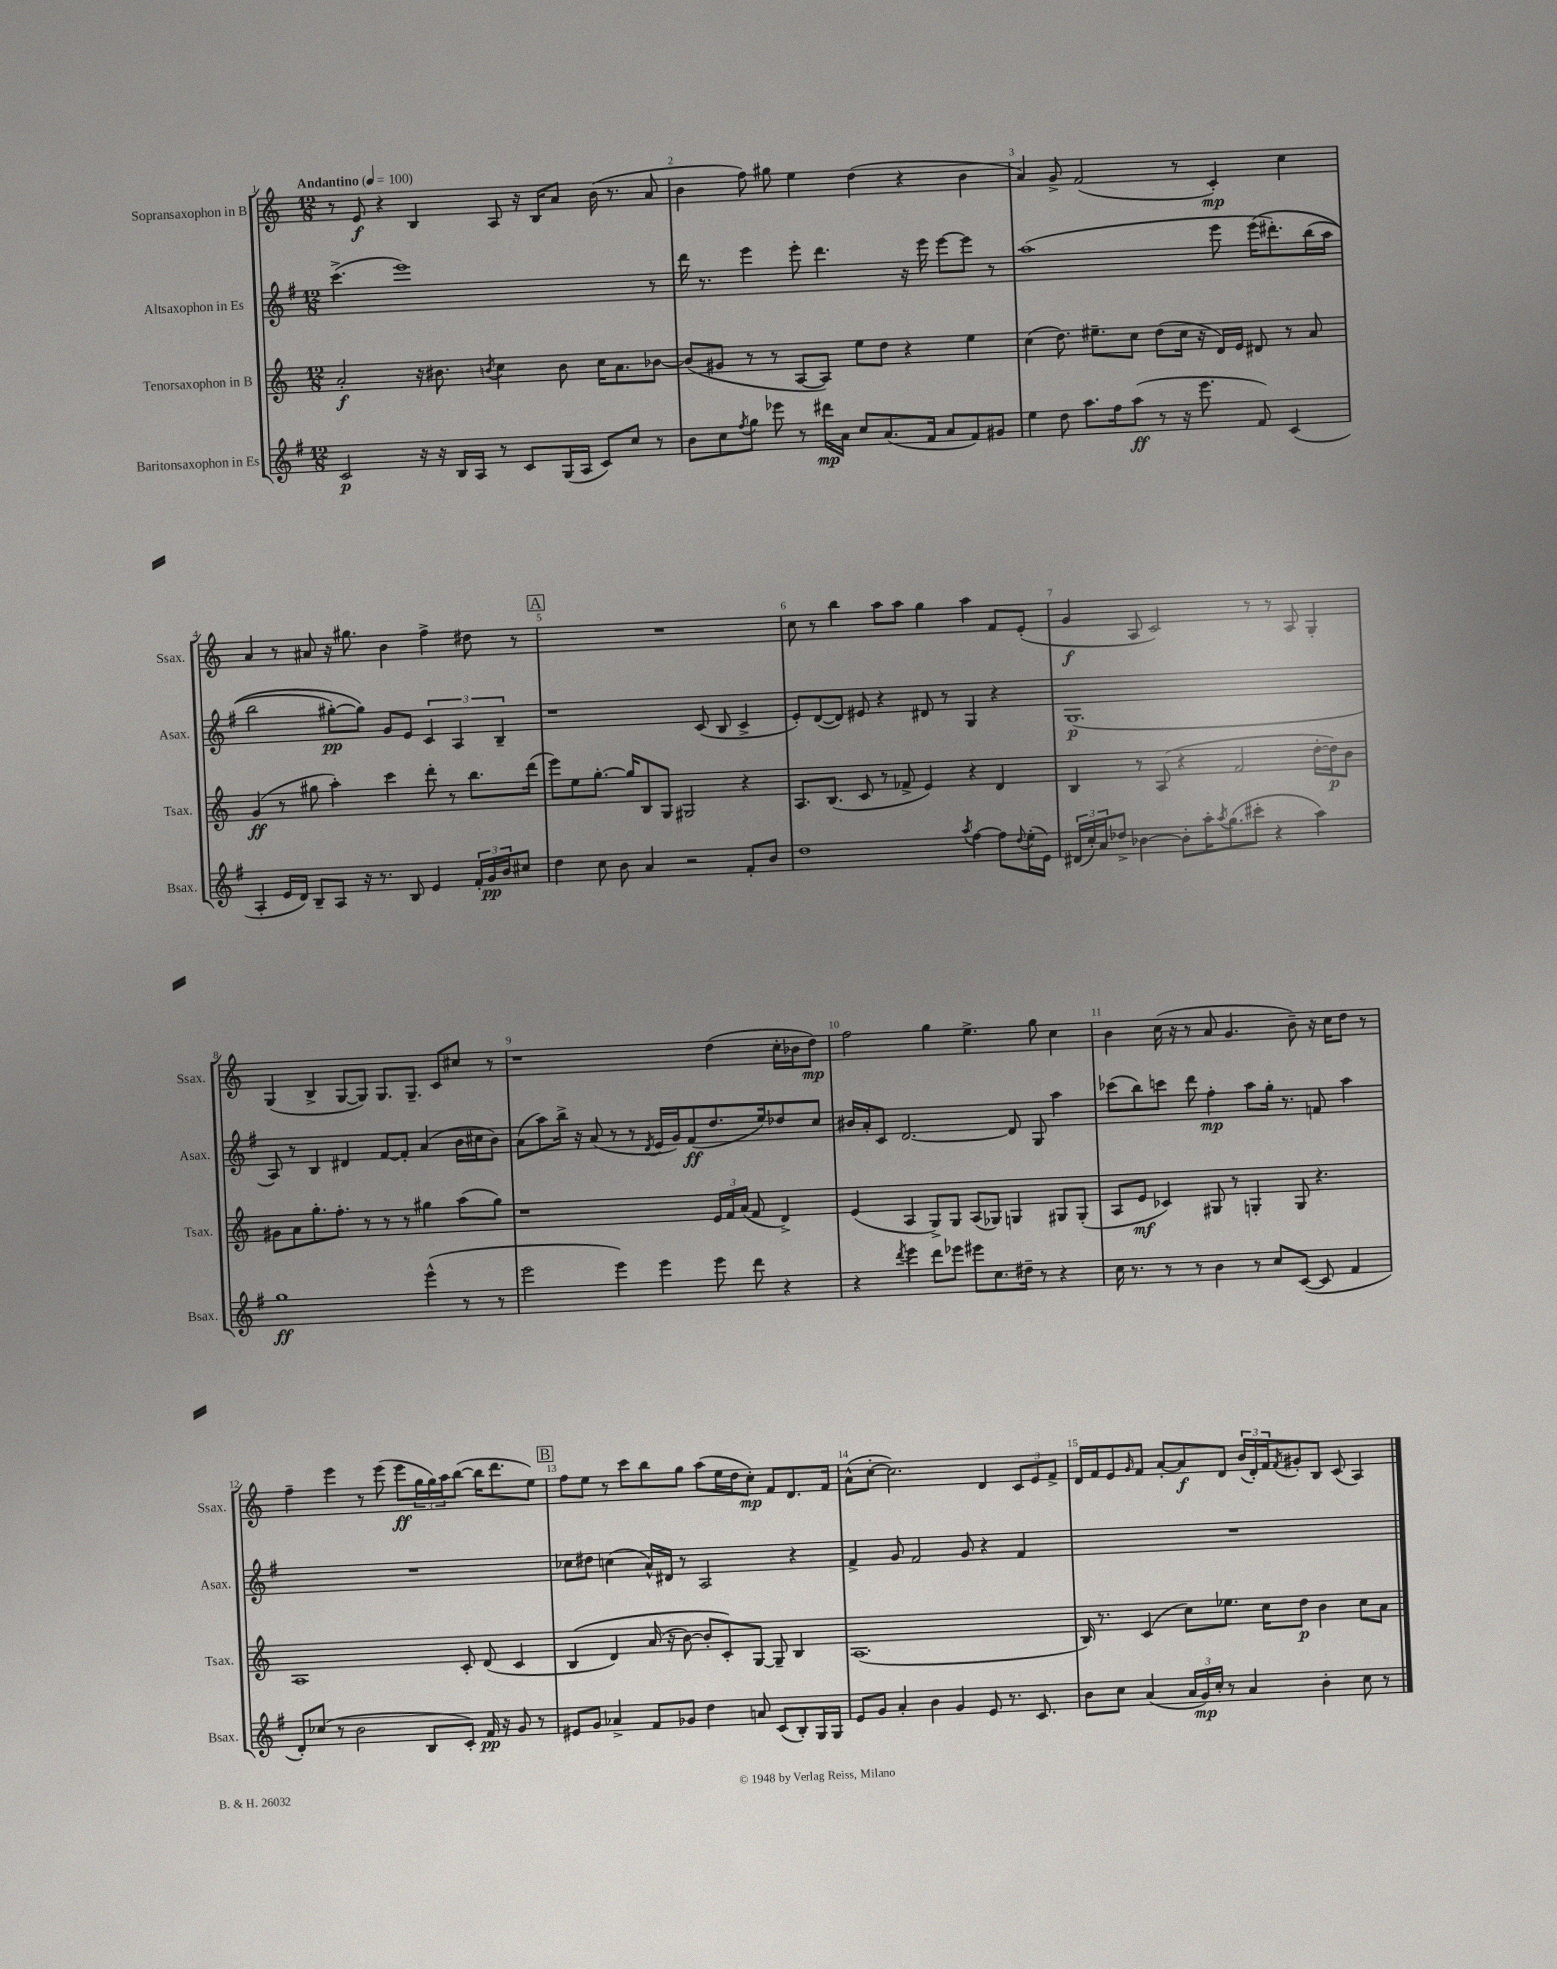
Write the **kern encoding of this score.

**kern	**dynam	**kern	**dynam	**kern	**dynam	**kern	**dynam
*part4	*part4	*part3	*part3	*part2	*part2	*part1	*part1
*staff4	*staff4	*staff3	*staff3	*staff2	*staff2	*staff1	*staff1
*I"Baritonsaxophon in Es	*	*I"Tenorsaxophon in B	*	*I"Altsaxophon in Es	*	*I"Sopransaxophon in B	*
*I'Bsax.	*	*I'Tsax.	*	*I'Asax.	*	*I'Ssax.	*
*clefG2	*	*clefG2	*	*clefG2	*	*clefG2	*
*k[f#]	*	*k[]	*	*k[f#]	*	*k[]	*
*M12/8	*	*M12/8	*	*M12/8	*	*M12/8	*
*MM100	*	*MM100	*	*MM100	*	*MM100	*
=1	=1	=1	=1	=1	=1	=1	=1
!	!	!	!	!	!	!LO:TX:a:B:t=Andantino	!
2c/	p	2a'/	f	(4.ccc^\	.	8r	.
.	.	.	.	.	.	8e/	f
.	.	.	.	.	.	4r	.
.	.	.	.	1eee)	.	.	.
16r	.	16r	.	.	.	4B/	.
16r	.	8.b#X\	.	.	.	.	.
16B/LL	.	.	.	.	.	.	.
16A/JJ	.	.	.	.	.	.	.
.	.	8qbn/	.	.	.	.	.
8r	.	4cc\	.	.	.	8A/	.
8c/L	.	.	.	.	.	16r	.
.	.	.	.	.	.	16B/KL	.
(16G/L	.	8b\	.	.	.	8a/J	.
16A/JJ	.	.	.	.	.	.	.
8c/L)	.	16cc\KL	.	.	.	(16b\	.
.	.	8.a\	.	.	.	8.r	.
8cc/J	.	.	.	.	.	.	.
8r	.	[8b-X\J	.	8r	.	8a/	.
=2	=2	=2	=2	=2	=2	=2	=2
8b\L	.	(8b-/L]	.	16ddd\	.	4b\	.
.	.	.	.	8.r	.	.	.
8cc\	.	8g#X/J	.	.	.	.	.
8qff#/	.	.	.	.	.	.	.
8gg\J	.	8r	.	4eee\	.	8ff\)	.
8eee-X\	.	8r	.	.	.	8gg#X\	.
8r	.	[8A/L	.	8eee'\	.	4ee\	.
16ddd#X\LL	mp	8A/J])	.	4.ddd\	.	.	.
16a\JJ	.	.	.	.	.	.	.
8cc/L	.	8ee\L	.	.	.	(4dd\	.
(8.a/	.	8dd\J	.	.	.	.	.
.	.	4r	.	16r	.	4r	.
16f#/Jk	.	.	.	16eee\	.	.	.
8a/L	.	.	.	[8eee\L	.	.	.
8f#/)	.	4ee\	.	8eee\J]	.	4b\	.
8g#X/J	.	.	.	8r	.	.	.
=3	=3	=3	=3	=3	=3	=3	=3
4ee\	.	(4cc\	.	(1aa	.	4a/)	.
8dd\	.	8.dd\)	.	.	.	8g^/	.
8.aa\L	.	.	.	.	.	(2f/	.
.	.	8.ee#X~\L	.	.	.	.	.
16ff#\k	.	.	.	.	.	.	.
(8aa\J	ff	8cc\J	.	.	.	.	.
8r	.	(8dd\L	.	.	.	.	.
16r	.	16cc\Jk	.	.	.	8r	.
8.eee\	.	16r	.	.	.	.	.
.	.	16d/LL)	.	8eee\	.	4c'/)	mp
.	.	16e/JJ	.	.	.	.	.
8f#/)	.	8d#X/	.	(16eee\KL	.	.	.
.	.	.	.	8.ddd#X'\)	.	.	.
(4c/	.	8r	.	.	.	4cc\	.
.	.	8a/	.	(16bb\L	.	.	.
.	.	.	.	16aa\JJ	.	.	.
!!LO:LB:g=z
=4	=4	=4	=4	=4	=4	=4	=4
4A'/	.	(4g/	ff	2bb\	.	4a/	.
16e/LL	.	8r	.	.	.	8r	.
16d/JJ)	.	.	.	.	.	.	.
8B~/L	.	8gg#X\	.	.	.	8a#X/	.
8A/J	.	4aa'\)	.	[8gg#X'\L)	pp	16r	.
.	.	.	.	.	.	8.gg#X\	.
16r	.	.	.	8gg#\J])	.	.	.
8.r	.	.	.	.	.	.	.
.	.	4ccc\	.	8g/L	.	4b\	.
8B/	.	.	.	8e/J	.	.	.
4e/	.	8ddd'\	.	6c/	.	4ff^\	.
.	.	8r	.	.	.	.	.
.	.	.	.	6A/	.	.	.
24f#'/LL	.	8.bb\L	.	.	.	8dd#X\	.
24g/	pp	.	.	.	.	.	.
24b/J	.	.	.	6B~/	.	.	.
8cc#X/J	.	.	.	.	.	8r	.
.	.	(16ddd\Jk	.	.	.	.	.
!!LO:REH:place=s1:t=A
=5	=5	=5	=5	=5	=5	=5	=5
4dd\	.	8eee\L)	.	1r	.	1.r	.
.	.	8ee\	.	.	.	.	.
8cc\	.	[8.gg'\J	.	.	.	.	.
8b\	.	.	.	.	.	.	.
.	.	16gg/KL]	.	.	.	.	.
4a/	.	8B/	.	.	.	.	.
.	.	8G/J	.	.	.	.	.
2r	.	2G#X/	.	.	.	.	.
.	.	.	.	(8c/	.	.	.
.	.	.	.	8B/	.	.	.
8f#'/L	.	4r	.	4c^/	.	.	.
8b/J	.	.	.	.	.	.	.
=6	=6	=6	=6	=6	=6	=6	=6
1dd	.	8.A/L	.	8e'/L)	.	8cc\	.
.	.	.	.	([8d/	.	8r	.
.	.	(8.B/J	.	.	.	.	.
.	.	.	.	8d/J])	.	4bb\	.
.	.	8c/	.	8e#X/	.	.	.
.	.	8r	.	4r	.	8aa\L	.
.	.	8f-X^/	.	.	.	8aa\J	.
.	.	4e/)	.	8d#X/	.	4gg\	.
.	.	.	.	8r	.	.	.
8qaa/	.	.	.	.	.	.	.
[4ff#\	.	4r	.	4G/	.	4aa\	.
8ff#\L]	.	4d/	.	4r	.	8f/L	.
8qqdd/	.	.	.	.	.	.	.
(16ee'\L	.	.	.	.	.	(8e'/J	.
16e\JJ)	.	.	.	.	.	.	.
=7	=7	=7	=7	=7	=7	=7	=7
(24d#X/LL	.	4B/	.	(1.G	p	4g/	f
24cc'/)	.	.	.	.	.	.	.
24a/J	.	.	.	.	.	.	.
8dd-X^/J	.	.	.	.	.	.	.
[4b-X\	.	8r	.	.	.	8A/	.
.	.	(8A/	.	.	.	2c/)	.
8b-'\L]	.	4r	.	.	.	.	.
16aa'\K	.	.	.	.	.	.	.
8qaa/	.	.	.	.	.	.	.
(8.gg\	.	.	.	.	.	.	.
.	.	2f/	.	.	.	.	.
8ccc#X'\J	.	.	.	.	.	8r	.
4r	.	.	.	.	.	8r	.
.	.	.	.	.	.	8A/	.
4aa\)	.	[16dd'\LL	.	.	.	4G'/	.
.	.	16dd\J])	p	.	.	.	.
.	.	8b\J	.	.	.	.	.
!!LO:LB:g=z
=8	=8	=8	=8	=8	=8	=8	=8
1gg	ff	8g#X\L	.	8A/)	.	(4G/	.
.	.	8a\	.	8r	.	.	.
.	.	8.gg'\	.	4B/	.	4B^/	.
.	.	8.ff'\J	.	.	.	.	.
.	.	.	.	4d#X/	.	[8G/L	.
.	.	8r	.	.	.	8G/J])	.
.	.	8r	.	[8f#/L	.	8.G/L	.
.	.	8r	.	8f#'/J]	.	.	.
.	.	.	.	.	.	8.G~/J	.
(4eee^^\	.	4gg#X\	.	(4a/	.	.	.
.	.	.	.	.	.	8c/L	.
8r	.	(8aa\L	.	16b\LL	.	8cc#X/J	.
.	.	.	.	16cc#X\J	.	.	.
8r	.	8gg#\J)	.	8b\J)	.	8r	.
=9	=9	=9	=9	=9	=9	=9	=9
2eee\	.	1r	.	(8a\L	.	1r	.
.	.	.	.	8aa\)	.	.	.
.	.	.	.	16bb^\Jk	.	.	.
.	.	.	.	16r	.	.	.
.	.	.	.	(8a/	.	.	.
4eee\)	.	.	.	8r	.	.	.
.	.	.	.	8r	.	.	.
.	.	.	.	8qd/	.	.	.
4eee\	.	.	.	16e/LL	.	.	.
.	.	.	.	16g/J)	.	.	.
.	.	.	.	(8f#/	ff	.	.
8eee\	.	24e/LL	.	8.dd/	.	(4dd\	.
.	.	24f/	.	.	.	.	.
.	.	(24a/JJ	.	.	.	.	.
8ddd\	.	8f/	.	.	.	.	.
.	.	.	.	16ee/k)	.	.	.
4r	.	4d^/)	.	8dd-X/	.	16cc'\LL	.
.	.	.	.	.	.	16b-X\J	.
.	.	.	.	8cc/J	.	8dd\J)	mp
=10	=10	=10	=10	=10	=10	=10	=10
4r	.	(4e/	.	16b#X/LL	.	2ff\	.
.	.	.	.	16a'/J	.	.	.
.	.	.	.	8c/J	.	.	.
8qddd/	.	.	.	.	.	.	.
4eee\	.	4A/	.	[2.d/	.	.	.
8ddd\L	.	8G^/L)	.	.	.	4gg\	.
8eee-X\J	.	8G/J	.	.	.	.	.
8eee#X\L	.	(8A/L	.	.	.	4.ee^\	.
8.cc\	.	8G-X/J)	.	.	.	.	.
.	.	4Gn/	.	8d/]	.	.	.
16dd#X~\Jk	.	.	.	.	.	.	.
8r	.	.	.	8G/	.	8gg\	.
4r	.	8G#X/L	.	4aa\	.	4cc\	.
.	.	(8G#'/J	.	.	.	.	.
=11	=11	=11	=11	=11	=11	=11	=11
16cc\	.	8A/L	.	(8ccc-X\L	.	4b\	.
8.r	.	.	.	.	.	.	.
.	.	8e/J	mf	8bb\)	.	.	.
8r	.	4c-X/)	.	8cccn\J	.	(16cc\	.
.	.	.	.	.	.	16r	.
8r	.	.	.	8ddd\	.	8r	.
4b\	.	8G#X/	.	4ff#'\	mp	8a/	.
.	.	8r	.	.	.	4.g/	.
8r	.	4Gn'/	.	8aa\L	.	.	.
8cc/L	.	.	.	16gg'\Jk	.	.	.
.	.	.	.	8.r	.	.	.
([8c/J	.	8G/	.	.	.	8b~\)	.
8c/]	.	4.r	.	8fn/	.	16r	.
.	.	.	.	.	.	16cc\KL	.
4f#/	.	.	.	4aa\	.	8dd\J	.
.	.	.	.	.	.	8r	.
!!LO:LB:g=z
=12	=12	=12	=12	=12	=12	=12	=12
8d'/L)	.	1A	.	1.r	.	4ff~\	.
(8cc-X/J	.	.	.	.	.	.	.
8r	.	.	.	.	.	4eee\	.
2b\	.	.	.	.	.	.	.
.	.	.	.	.	.	8r	.
.	.	.	.	.	.	(8eee\	.
.	.	.	.	.	.	8eee\L	ff
8B/L	.	.	.	.	.	24gg\L	.
.	.	.	.	.	.	24gg\)	.
.	.	.	.	.	.	24aa\J	.
8c'/J)	.	8c'/	.	.	.	([8bb\J	.
16f#/	pp	(8d/	.	.	.	16bb\KL]	.
16r	.	.	.	.	.	8.ddd\	.
8g/	.	4c/	.	.	.	.	.
8r	.	.	.	.	.	8ee\J)	.
!!LO:REH:place=s1:t=B
=13	=13	=13	=13	=13	=13	=13	=13
8e#X/L	.	(4B/	.	8cc-X\L	.	8ff\L	.
8g/J	.	.	.	8dd#X\J	.	8ee\J	.
4a-X^/	.	4d/)	.	(4ccn\	.	8r	.
.	.	.	.	.	.	8ccc\L	.
8f#/L	.	(16a/	.	16a^^/LL)	.	8bb\	.
.	.	16r	.	16d#X/JJ	.	.	.
8g-X/J	.	[8b\)	.	8r	.	8gg\J	.
4dd\	.	8b'/L]	.	2A/	.	(8aa\L	.
.	.	8c'/)	.	.	.	16ee\L	.
.	.	.	.	.	.	16dd\J	.
8an/	.	[8G/J	.	.	.	8cc'\J)	mp
(8c/L	.	8G~/]	.	.	.	8f/L	.
8B'/)	.	4B/	.	4r	.	8.d/	.
16G/L	.	.	.	.	.	.	.
16G/JJ	.	.	.	.	.	16f/Jk	.
=14	=14	=14	=14	=14	=14	=14	=14
8e/L	.	(1.A	.	4f#^/	.	(8a^^\L	.
8g/J	.	.	.	.	.	[8cc'\J	.
4a'/	.	.	.	8g/	.	2.cc\])	.
.	.	.	.	2f#/	.	.	.
4b\	.	.	.	.	.	.	.
4g/	.	.	.	.	.	.	.
.	.	.	.	8g/	.	.	.
8e/	.	.	.	4r	.	4d/	.
8.r	.	.	.	.	.	.	.
.	.	.	.	4f#/	.	12c/L	.
8.c/	.	.	.	.	.	.	.
.	.	.	.	.	.	12e/	.
.	.	.	.	.	.	12f^/J	.
=15	=15	=15	=15	=15	=15	=15	=15
8b\L	.	16B/)	.	1.r	.	16d/LL	.
.	.	8.r	.	.	.	16f/J	.
8cc\J	.	.	.	.	.	8e/	.
.	.	.	.	.	.	16qqg/	.
(4a/	.	(4c/	.	.	.	8f/J	.
.	.	.	.	.	.	[8a'/L	.
24a/LL	.	8cc\L)	.	.	.	8a/]	f
24g/)	mp	.	.	.	.	.	.
24cc'/JJ	.	.	.	.	.	.	.
8r	.	8.ee-X\J	.	.	.	8d/J	.
4a/	.	.	.	.	.	(24b/LL	.
.	.	.	.	.	.	24d'/)	.
.	.	16cc\KL	.	.	.	.	.
.	.	.	.	.	.	24f/J	.
.	.	.	.	.	.	8qf/	.
.	.	8dd\J	p	.	.	8g#X'/	.
4b'\	.	4b\	.	.	.	8B/J	.
.	.	.	.	.	.	(8c/	.
8cc\	.	8cc\L	.	.	.	4A/)	.
8r	.	8a\J	.	.	.	.	.
==	==	==	==	==	==	==	==
*-	*-	*-	*-	*-	*-	*-	*-
